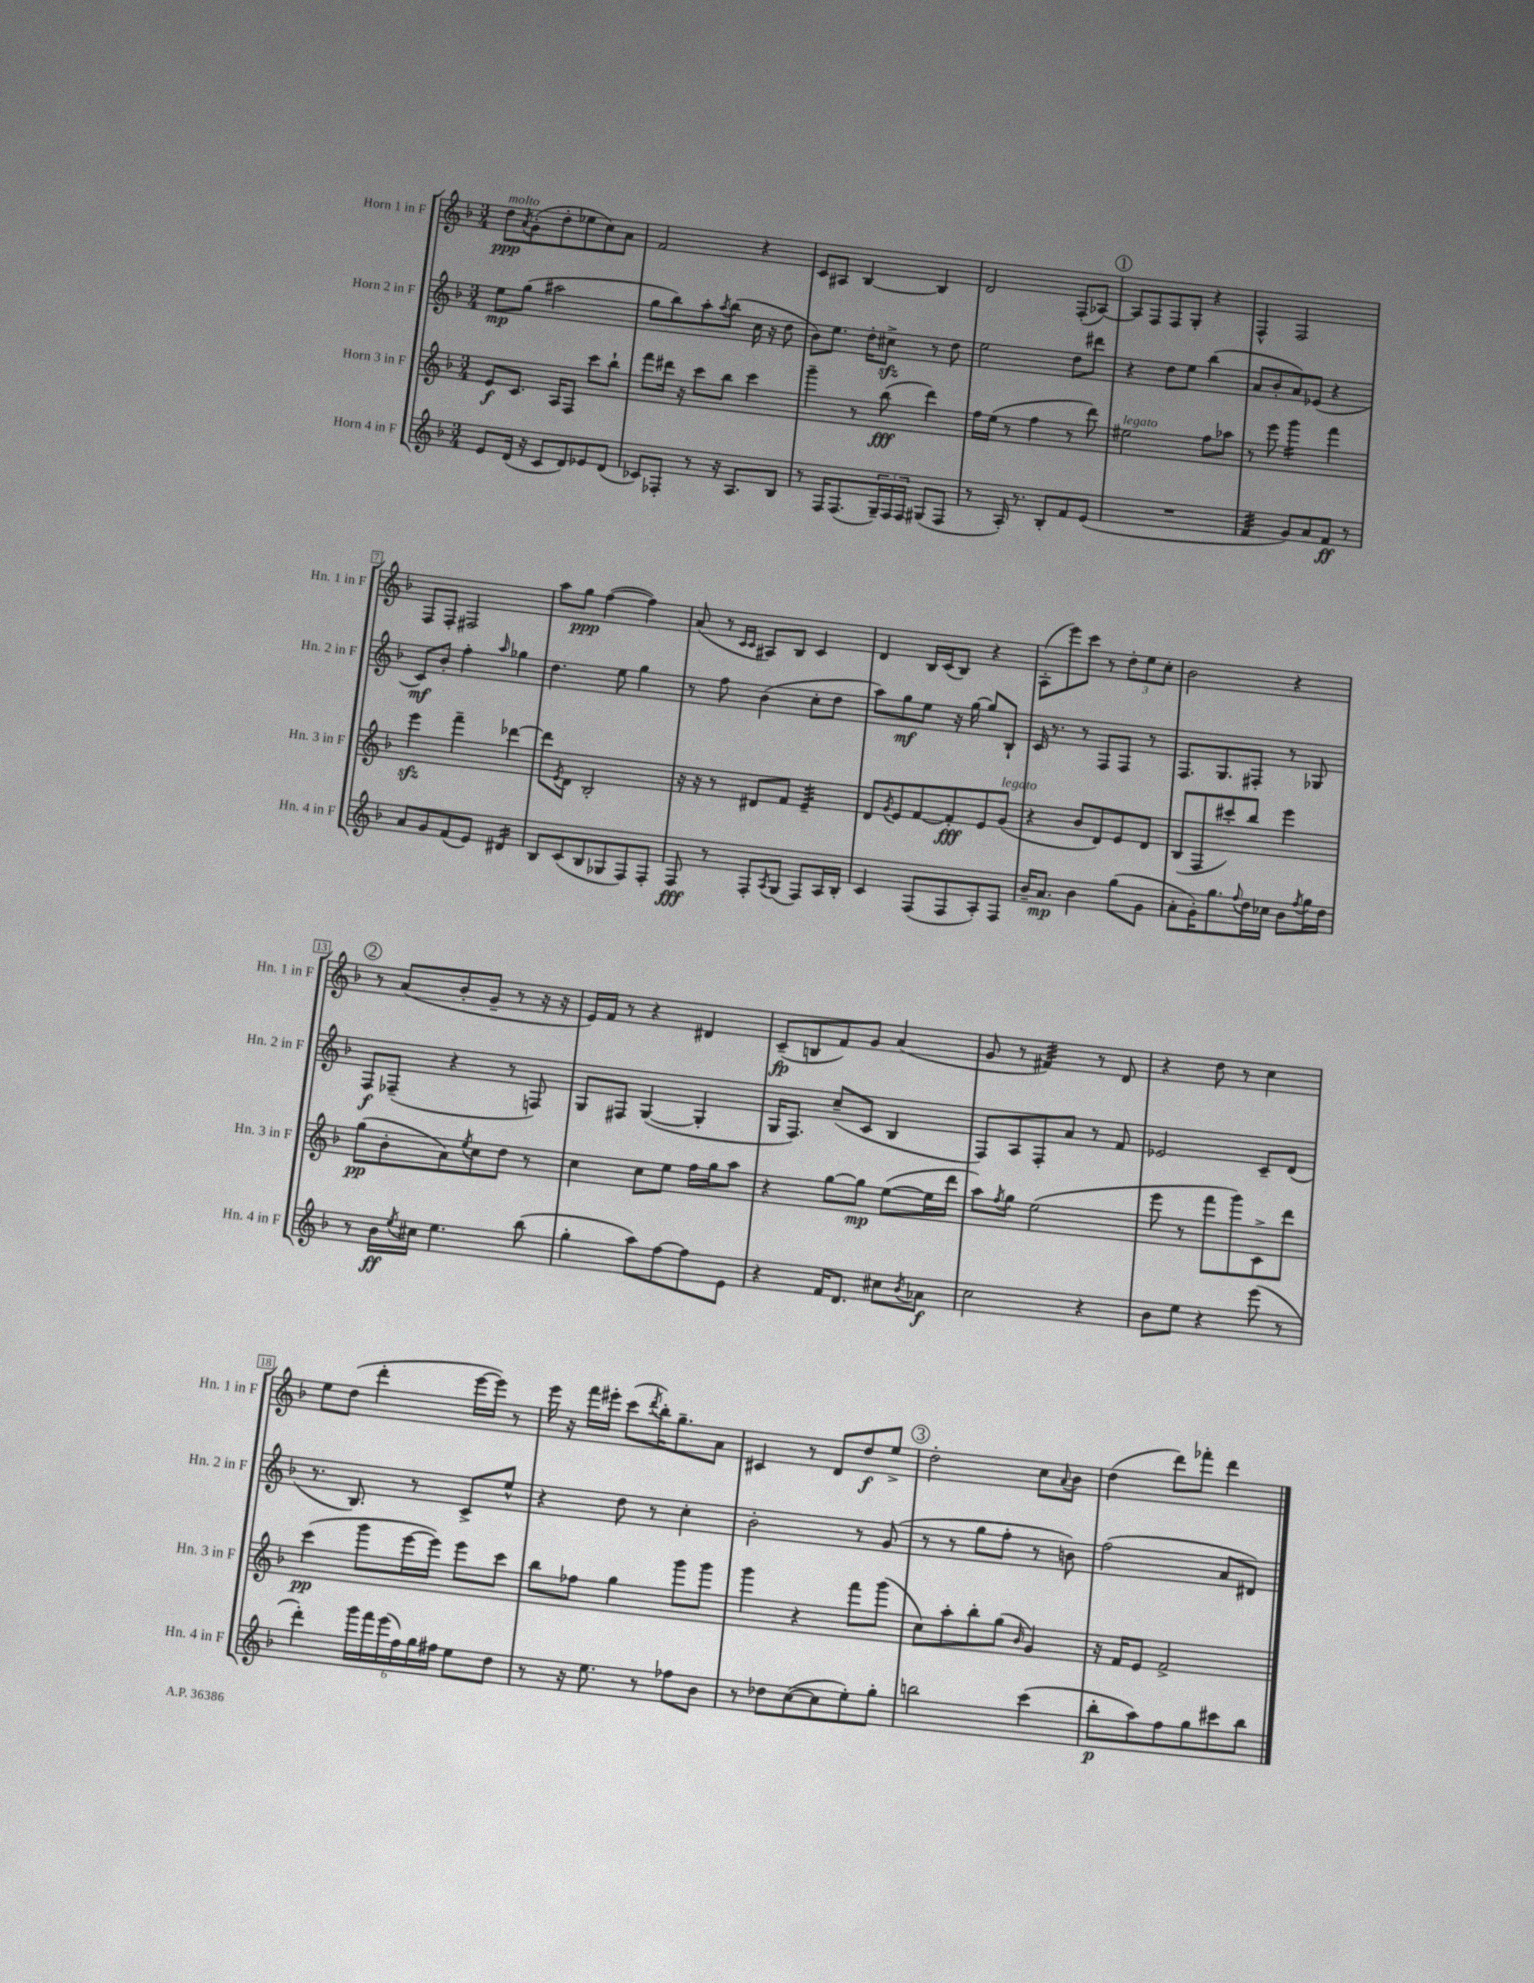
<<
\new StaffGroup <<
\new Staff = "s0" \with { instrumentName = "Horn 1 in F" shortInstrumentName = "Hn. 1 in F" } {
    \clef treble \key f \major \numericTimeSignature \time 3/4
    d''8\ppp^\markup { \italic "molto" } \acciaccatura { a'8 } g'8-.( d''8-. ees''8 c''8) a'8 |
    f'2 r4 |
    c'8 ais8 bes4~ bes4 |
    d'2 f8-.( aes8~) |
    \mark \markup { \circle "1" } aes8 f8 f8 g8-. r4 |
    f4-^ f2 |
    f8 f8-. fis2 |
    a''8 g''8\ppp f''4~( f''4) |
    a'8( r8 \grace { c'16 c'16 } ais8) bes8 c'4 |
    d'4 bes16 c'16( bes8) r4 |
    a8-.( e'''8) c'''8 r8 \tuplet 3/2 { d''8-. e''8 c''8-. } |
    bes'2 r4 |
    \mark \markup { \circle "2" } r8 a'8( bes'8-. g'8-- r8 r16 r16 |
    e'16) f'16 r8 r4 dis'4 |
    c'8--\fp( b8 f'8) g'8 a'4( |
    g'8 r8 fis'4:32) r8 d'8 |
    r4 d''8 r8 c''4 |
    e''8 d''8( d'''4-. e'''16~ e'''16) r8 |
    e'''16 r16 f'''16 eis'''16-. c'''8( \acciaccatura { d'''8 } bes''16-.) g''8.-- a'8 |
    cis'4 r8 d'8 d''8\f e''8-> |
    \mark \markup { \circle "3" } d''2-. c''8 \appoggiatura { a'8 } bes'8 |
    d''4( d'''8) fes'''8-. d'''4 \bar "|." |
}
\new Staff = "s1" \with { instrumentName = "Horn 2 in F" shortInstrumentName = "Hn. 2 in F" } {
    \clef treble \key f \major \numericTimeSignature \time 3/4
    e''8\mp g''8( ais''2 |
    g''8 bes''8) a''8-. \acciaccatura { a''8 } bes''8( c''16 r16 d''8 |
    bes'8) e''8. d''16-. cis''8->\sfz r8 d''8 |
    e''2 d''8 dis'''8 |
    \mark \markup { \circle "1" } r4 d''8 e''8 bes''4( |
    a'8 bes'8-. a'8) ees'8( r4 |
    c'8\mf) bes'8-. f''4-. \grace { a''16 } ges''4 |
    d''4. e''8 g''4 |
    r8 f''8 bes'4( c''8-. d''8 |
    a''8) g''8\mf e''8 r16 g''16~ g''8 bes8-! |
    c'16 r8. r8 f8 f8 r8 |
    f8. g8. fis8-. r8 ges8 |
    \mark \markup { \circle "2" } f8\f fes8--( r4 r8 f8) |
    g8 fis8 g4~( g4-. |
    g16 f8.) c''8--( c'8 bes4 |
    f8) a8 f8-. a'8 r8 f'8 |
    ees'2 c'8-- d'8( |
    r8. bes8.) r8 c'8-> e''8-^ |
    r4 d''8 r8 c''4-. |
    bes'2-. r8 g'8( |
    \mark \markup { \circle "3" } r8 r8 g''8 f''8-. r8 b'8) |
    f''2( a'8 dis'8) \bar "|." |
}
\new Staff = "s2" \with { instrumentName = "Horn 3 in F" shortInstrumentName = "Hn. 3 in F" } {
    \clef treble \key f \major \numericTimeSignature \time 3/4
    e'8\f c'8. a16 f8 c'''8 bes''8-! |
    f'''8 dis'''16 r16 c'''8 bes''8 c'''4 |
    g'''4-- r8 bes''8\fff( d'''4) |
    f''16 e''16( r8 f''4 r8 d'''8) |
    \mark \markup { \circle "1" } eis''2^\markup { \italic "legato" } f''8 aes''8 |
    r8 e'''8 g'''4:16 f'''4 |
    e'''4\sfz f'''4-- des'''4~ |
    des'''8 \acciaccatura { e'8 } d'8 bes2-. |
    r16 r16 r8 dis'8 f'8 e'4:32-- |
    d'8 \acciaccatura { g'8 } e'8 f'8~ f'8-.\fff e'8 g'8^\markup { \italic "legato" }( |
    r4 bes'8 d'8) e'8 d'8 |
    bes8( f8 cis'''8-.) bes''8 e'''4 |
    \mark \markup { \circle "2" } g''8\pp( bes'8-. a'8) \acciaccatura { e''8 } c''8 d''8 r8 |
    c''4 c''8 e''8 f''16 g''16 a''8 |
    r4 g''8~ g''8\mp e''8~( e''16 d'''16 |
    a''8) \acciaccatura { f''8 } g''8 e''2( |
    e'''8 r8 f'''8 g'''8) c'8-> d'''8 |
    c'''4\pp( g'''8 e'''16~ e'''16) e'''8 c'''8 |
    bes''8 fes''8 g''4 g'''8 g'''8 |
    g'''4 r4 f'''8 g'''8( |
    \mark \markup { \circle "3" } c''8) a''8-. bes''8-. g''8( \grace { bes'16 } g'4) |
    r16 f'16 e'8 f'2-> \bar "|." |
}
\new Staff = "s3" \with { instrumentName = "Horn 4 in F" shortInstrumentName = "Hn. 4 in F" } {
    \clef treble \key f \major \numericTimeSignature \time 3/4
    e'8 d'16( r16 c'8 d'8) ees'8 d'8( |
    ces'8) fes8-. r8 r16 a8. bes8 |
    r8 f16 f8.( \tuplet 3/2 { g16--) f16 f16 } gis8( f8 |
    r8 a16-.) r8. bes8-. f'8 e'8( |
    \mark \markup { \circle "1" } R2. |
    f'4:32 g'8) a'8 f'8\ff r8 |
    a'8 g'8 f'8( e'8) dis'4:16 |
    bes8 c'8( bes8 ges8 f8) f8-. |
    f8\fff r8 f8-. \acciaccatura { a8 } g8( f8) a16 bes16-. |
    c'4 f8( f8 a8-.) f8 |
    bes'16-- a'8.\mp bes'4 g''8( g'8 |
    a'8-. g'16-.) g''8. \appoggiatura { f''8 } d''16 ces''16 bes'8 \acciaccatura { f''8 } g''16 d''16 |
    \mark \markup { \circle "2" } r8 bes'16\ff \acciaccatura { e''8 } cis''16 e''4. bes''8( |
    g''4-. a''8) f''8~ f''8 e'8 |
    r4 f'16 d'8. cis''8 \acciaccatura { bes'8 } aes'8\f |
    c''2 r4 |
    bes'8 e''8 r4 e'''8( r8 |
    d'''4-.) \tuplet 6/4 { g'''16 f'''16 e'''16( f''16) g''16 fis''16 } e''8 d''8 |
    r8 r16 e''8. r8 fes''8 bes'8 |
    r8 des''8 c''8~( c''8 e''8-.) g''8-. |
    \mark \markup { \circle "3" } b''2 c'''4( |
    bes''8-.\p a''8) f''8 g''8 cis'''8 bes''8 \bar "|." |
}
>>
>>
\layout { \context { \Score \override BarNumber.stencil = #(make-stencil-boxer 0.1 0.3 ly:text-interface::print) } }
